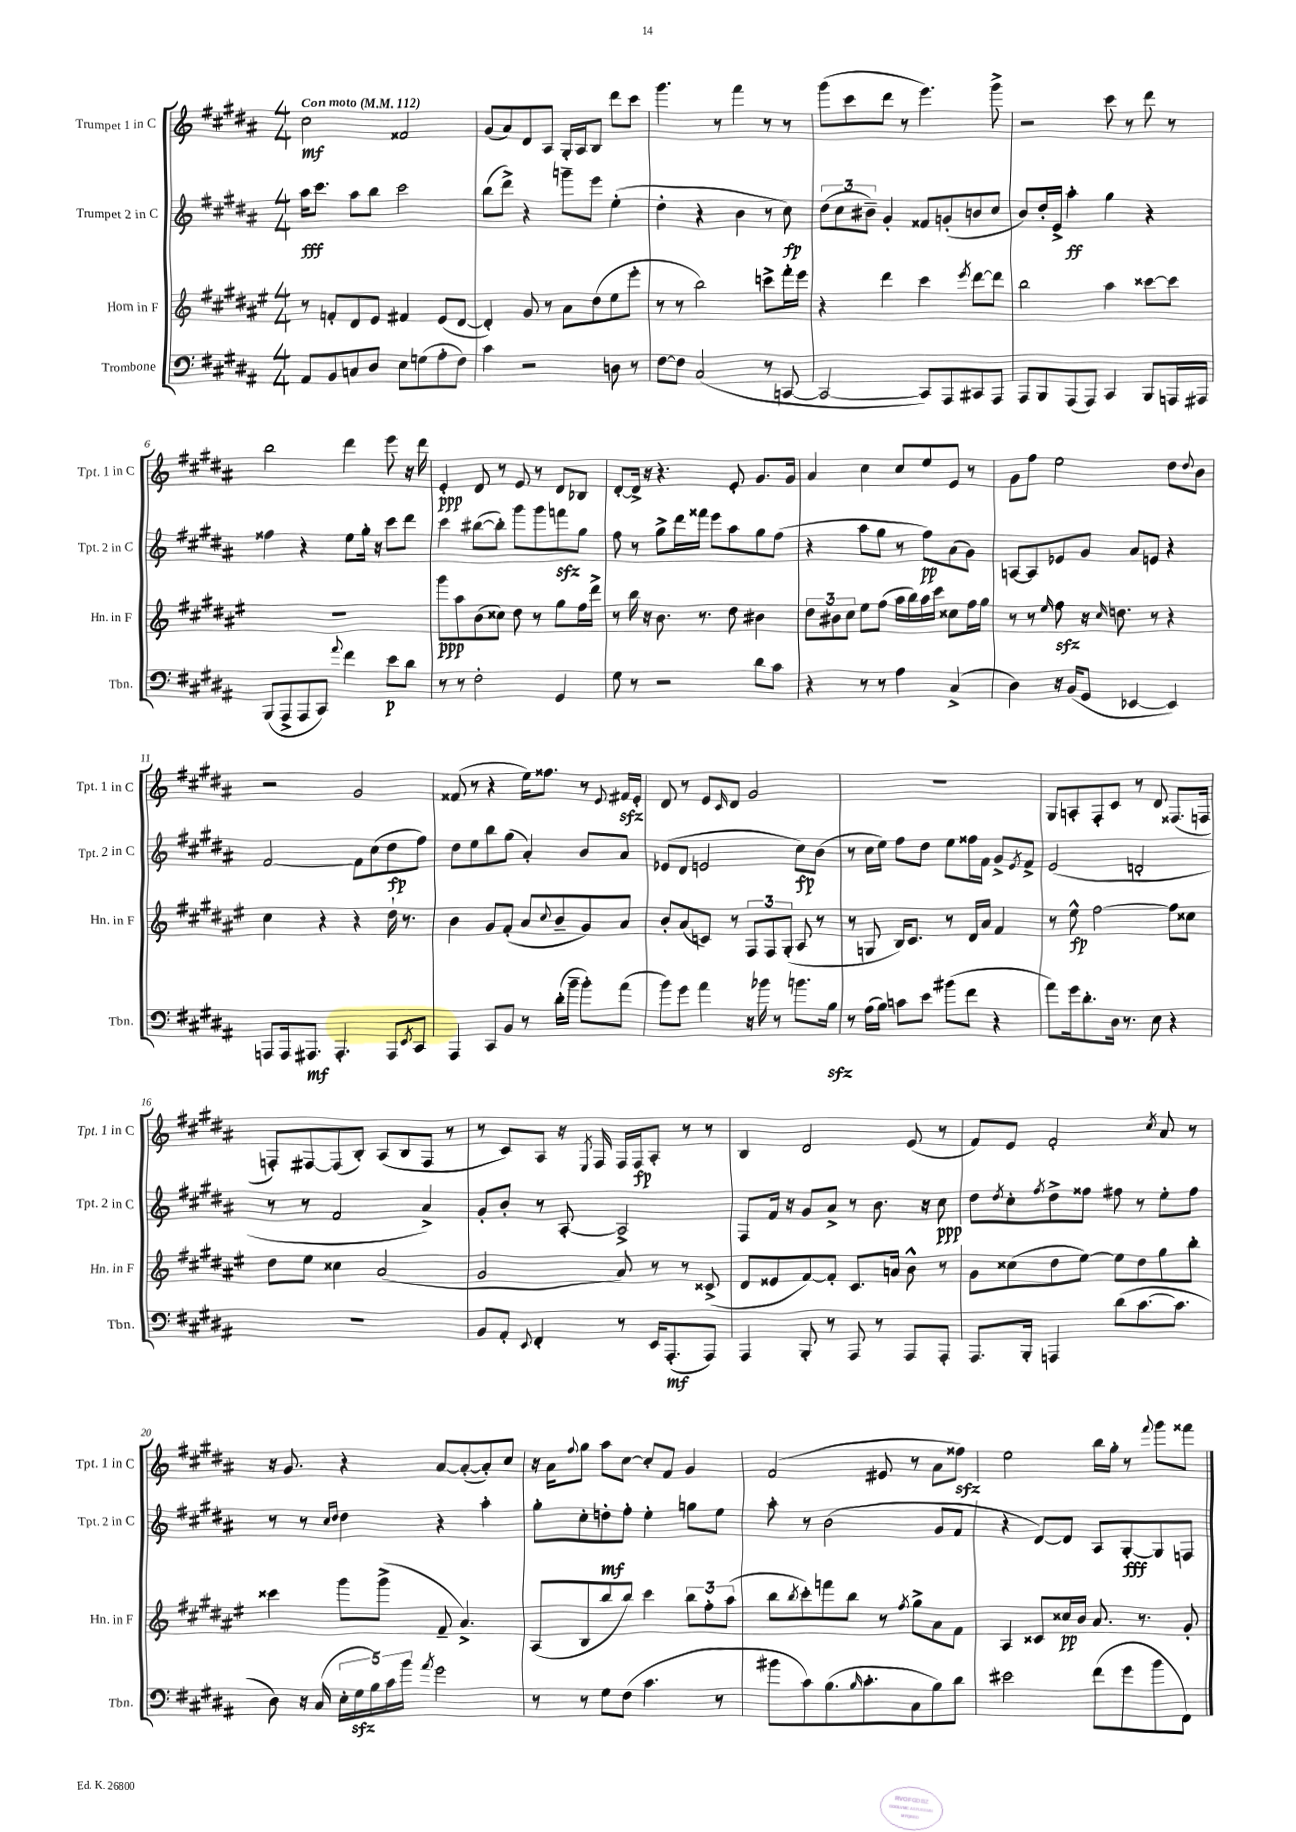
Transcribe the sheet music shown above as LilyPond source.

<<
\new StaffGroup <<
\new Staff = "s0" \with { instrumentName = "Trumpet 1 in C" shortInstrumentName = "Tpt. 1 in C" } {
    \clef treble \key b \major \numericTimeSignature \time 4/4 \tempo "Con moto" 4 = 112
    cis''2\mf fisis'2 |
    gis'8( ais'8) dis'8 ais8 gis16-. ais16 b8 dis'''8 cis'''8 |
    gis'''4. r8 fis'''4 r8 r8 |
    gis'''8( cis'''8 dis'''8 r8 e'''4.) gis'''8-> |
    r2 cis'''8 r8 dis'''8 r8 |
    b''2 dis'''4 e'''8 r16 dis'''16 |
    e'4-.\ppp dis'8 r8 e'8 r8 dis'8 bes8 |
    dis'8~-. dis'16-> r16 r4. e'8-. gis'8. gis'16 |
    ais'4 cis''4 cis''8 e''8 e'8 r8 |
    gis'8 fis''8 e''2 dis''8 \appoggiatura { dis''8 } b'8 |
    r2 gis'2 |
    fisis'8( r8 r4 e''16) fisis''8. r8 \appoggiatura { e'8 } fis'16\sfz e'16-. |
    dis'8 r8 e'8 \grace { cis'16 } dis'8 gis'2 |
    R1 |
    gis8 a8-. fis8-. cis'8 r8 dis'8 fisis8.( f16 |
    f8-.) fis8~ fis8( b8-.) ais8( b8 fis8 r8 |
    r8 cis'8) ais8 r16 \acciaccatura { e8 } fis16 fis16 fis16\fp ais8-. r8 r8 |
    b4 dis'2 e'8( r8 |
    fis'8) e'8 fis'2-. \acciaccatura { cis''8 } ais'8 r8 |
    r16 gis'8. r4 ais'8~ ais'8~-.( ais'8-.) cis''8 |
    r16 ais'16 \appoggiatura { fis''8 } gis''8 ais''8 cis''8~ cis''8-. fis'8 gis'4 |
    fis'2( eis'8 r8 ais'8 fisis''8\sfz) |
    e''2 b''16 gis''16-. r8 \appoggiatura { fis'''8 } gis'''8 fisis'''8 \bar "|." |
}
\new Staff = "s1" \with { instrumentName = "Trumpet 2 in C" shortInstrumentName = "Tpt. 2 in C" } {
    \clef treble \key b \major \numericTimeSignature \time 4/4
    ais''16\fff cis'''8. ais''8 b''8 cis'''2 |
    b''8( dis'''8->) r4 g'''8-- e'''8 e''4-.( |
    dis''4-. r4 b'4 r8 cis''8\fp) |
    \tuplet 3/2 { dis''8( cis''8 bis'8--) } gis'4-. fisis'8 g'8-.( b'8 cis''8 |
    b'8) dis''16-. e'16-> ais''4-.\ff gis''4 r4 |
    fisis''4 r4 e''8 gis''16-. r16 cis'''8 dis'''8 |
    cis'''4 bis''8~( bis''8-.) gis'''8 gis'''8 f'''8\sfz gis''8 |
    fis''8 r8 gis''8-> dis'''16 fisis'''16 e'''8 ais''8 gis''8 fis''8( |
    r4 ais''8 gis''8 r8 fis''8\pp) ais'8( gis'8) |
    a8~ a8 ees'8 gis'8 ais'8 e'8 r4 |
    fis'2~ fis'8 cis''8( dis''8\fp fis''8) |
    dis''8 e''8 b''8 gis''8( ais'4-.) b'8 ais'8 |
    ees'8( dis'8 e'2 cis''8\fp) b'8( |
    r8 cis''16 e''16) fis''8 dis''8 e''8 fisis''16 fis'16 gis'8-> \acciaccatura { e'8 } fis'8-> |
    e'2( d'2-. |
    r8 r8 fis'2 ais'4->) |
    gis'8-. b'8-. r8 ais8~-. ais2-> |
    fis8 fis'16 r16 gis'8 ais'8-> r8 b'8. r16 cis''8\ppp |
    dis''8 \acciaccatura { dis''8 } cis''8-. \acciaccatura { fis''8 } dis''8-> fisis''8 fis''8 r8 e''8-. fis''8 |
    r8 r8 \grace { cis''16 dis''16 } dis''4 r4 ais''4-. |
    gis''8-. cis''8-. d''8-.\mf fis''8-. e''4-. g''8 e''8 |
    ais''8-. r8 b'2( gis'8 fis'8 |
    r4 dis'8~) dis'8 ais8 gis8~-.\fff gis8 f8 \bar "|." |
}
\new Staff = "s2" \with { instrumentName = "Horn in F" shortInstrumentName = "Hn. in F" } {
    \clef treble \key fis \major \numericTimeSignature \time 4/4
    r8 f'8-. dis'8 eis'8 fis'4 eis'8( dis'8~ |
    dis'4-.) gis'8 r8 ais'8 dis''8( eis''8 eis'''8-. |
    r8 r8 b''2) c'''8-> fis'''16-. eis'''16 |
    r4 dis'''4 cis'''4 \acciaccatura { eis'''8 } dis'''8~ dis'''8 |
    b''2 ais''4 cisis'''8~ cisis'''8 |
    R1 |
    gis'''8\ppp ais''8 b'8( cisis''8) dis''8 r8 gis''8 fis''16 dis'''16-> |
    r8 b''16 r16 b'8. r8. dis''8 bis'4 |
    \tuplet 3/2 { dis''8 bis'8 cis''8 } eis''8 fis''8( ais''16 b''16) ais''16 cis'''16 cisis''8 fis''16 gis''16 |
    r8 r8 \grace { eis''16 } fis''8\sfz r16 \grace { cis''16 } d''8. r8 r4 |
    cis''4 r4 r4 dis''16-! r8. |
    b'4 gis'8 fis'8-.( ais'8 \appoggiatura { cis''8 } b'8-- gis'8) ais'8 |
    b'8-. ais'8( c'8) r8 \tuplet 3/2 { fis8 fis8 gis8-.( } ais8 r8 |
    r8 g8 b16) cis'8. r8 dis'16 ais'16 fis'4 |
    r8 eis''8-^\fp fis''2~ fis''8 cisis''8 |
    dis''8 eis''8 cisis''4 ais'2( |
    gis'2 ais'8) r8 r8 cisis'8->( |
    dis'8 eisis'8 fis'8~) fis'8-. cis'8. a'16 b'8-^ r8 |
    gis'8 cisis''8( dis''8 eis''8~) eis''8 dis''8 gis''8 b''8-. |
    cisis'''4 gis'''8 gis'''8->( fis'8-- ais'4.->) |
    ais8( b8 b''8 b''8) cis'''4 \tuplet 3/2 { b''8 fis''8-. ais''8( } |
    b''8 \acciaccatura { b''8 } cis'''8-.) f'''8 b''8 r8 \acciaccatura { fis''8 } gis''8-> ais'8 fis'8 |
    ais4 cisis'8 cisis''16\pp b'16 ais'8. r8. gis'8-. \bar "|." |
}
\new Staff = "s3" \with { instrumentName = "Trombone" shortInstrumentName = "Tbn." } {
    \clef bass \key b \major \numericTimeSignature \time 4/4
    ais,8 b,8 c8 dis8 e8 g8( ais8-. fis8) |
    cis'4 r2 d8 r8 |
    fis8~ fis8 cis2( r8 c,8~ |
    c,2~ c,8) ais,,8 cis,8 ais,,8 |
    ais,,8 b,,8 ais,,8( ais,,8) cis,4 b,,8 a,,16 ais,,16 |
    b,,8( ais,,8-> ais,,8 cis,8) \appoggiatura { ais'8 } fis'4 e'8\p dis'8 |
    r8 r8 fis2-. gis,4 |
    gis8 r8 r2 dis'8 cis'8 |
    r4 r8 r8 ais4 cis4->( |
    dis4) r16 b,16( gis,8 ees,4~ ees,4) |
    a,,8 a,,16 ais,,8.\mf ais,,4.-. ais,,8 \acciaccatura { e,8 } cis,8 |
    ais,,4 cis,8 b,8 r8 dis'16-.( b'16-- b'8-.) ais'8( |
    b'8) gis'8 ais'4 r16 bes'16 r8 b'8. b16\sfz |
    r8 ais16( b16) c'8 e'8 bis'8( fis'8 r4 |
    ais'8) gis'16 dis'8.-. dis16 r8. e8 r4 |
    R1 |
    b,8 ais,8-. \appoggiatura { e,8 } fis,4-. r8 e,16 ais,,8.-.\mf( ais,,8) |
    ais,,4 b,,8-. r8 ais,,8 r8 ais,,8 ais,,8-. |
    ais,,8. b,,16-. a,,4 dis'8( cis'8.~ cis'8. |
    dis8) r16 cis16( \tuplet 5/4 { e16-. gis16\sfz b16) cis'16 b'16 } \acciaccatura { ais'8 } gis'2 |
    r8 r8 gis8 fis8( cis'4. r8 |
    bis'8 cis'8) b8.( \grace { b16 } cis'8.-. cis8 b8) dis'8 |
    eis'2 fis'8( gis'8 b'8 fis,8) \bar "|." |
}
>>
>>
